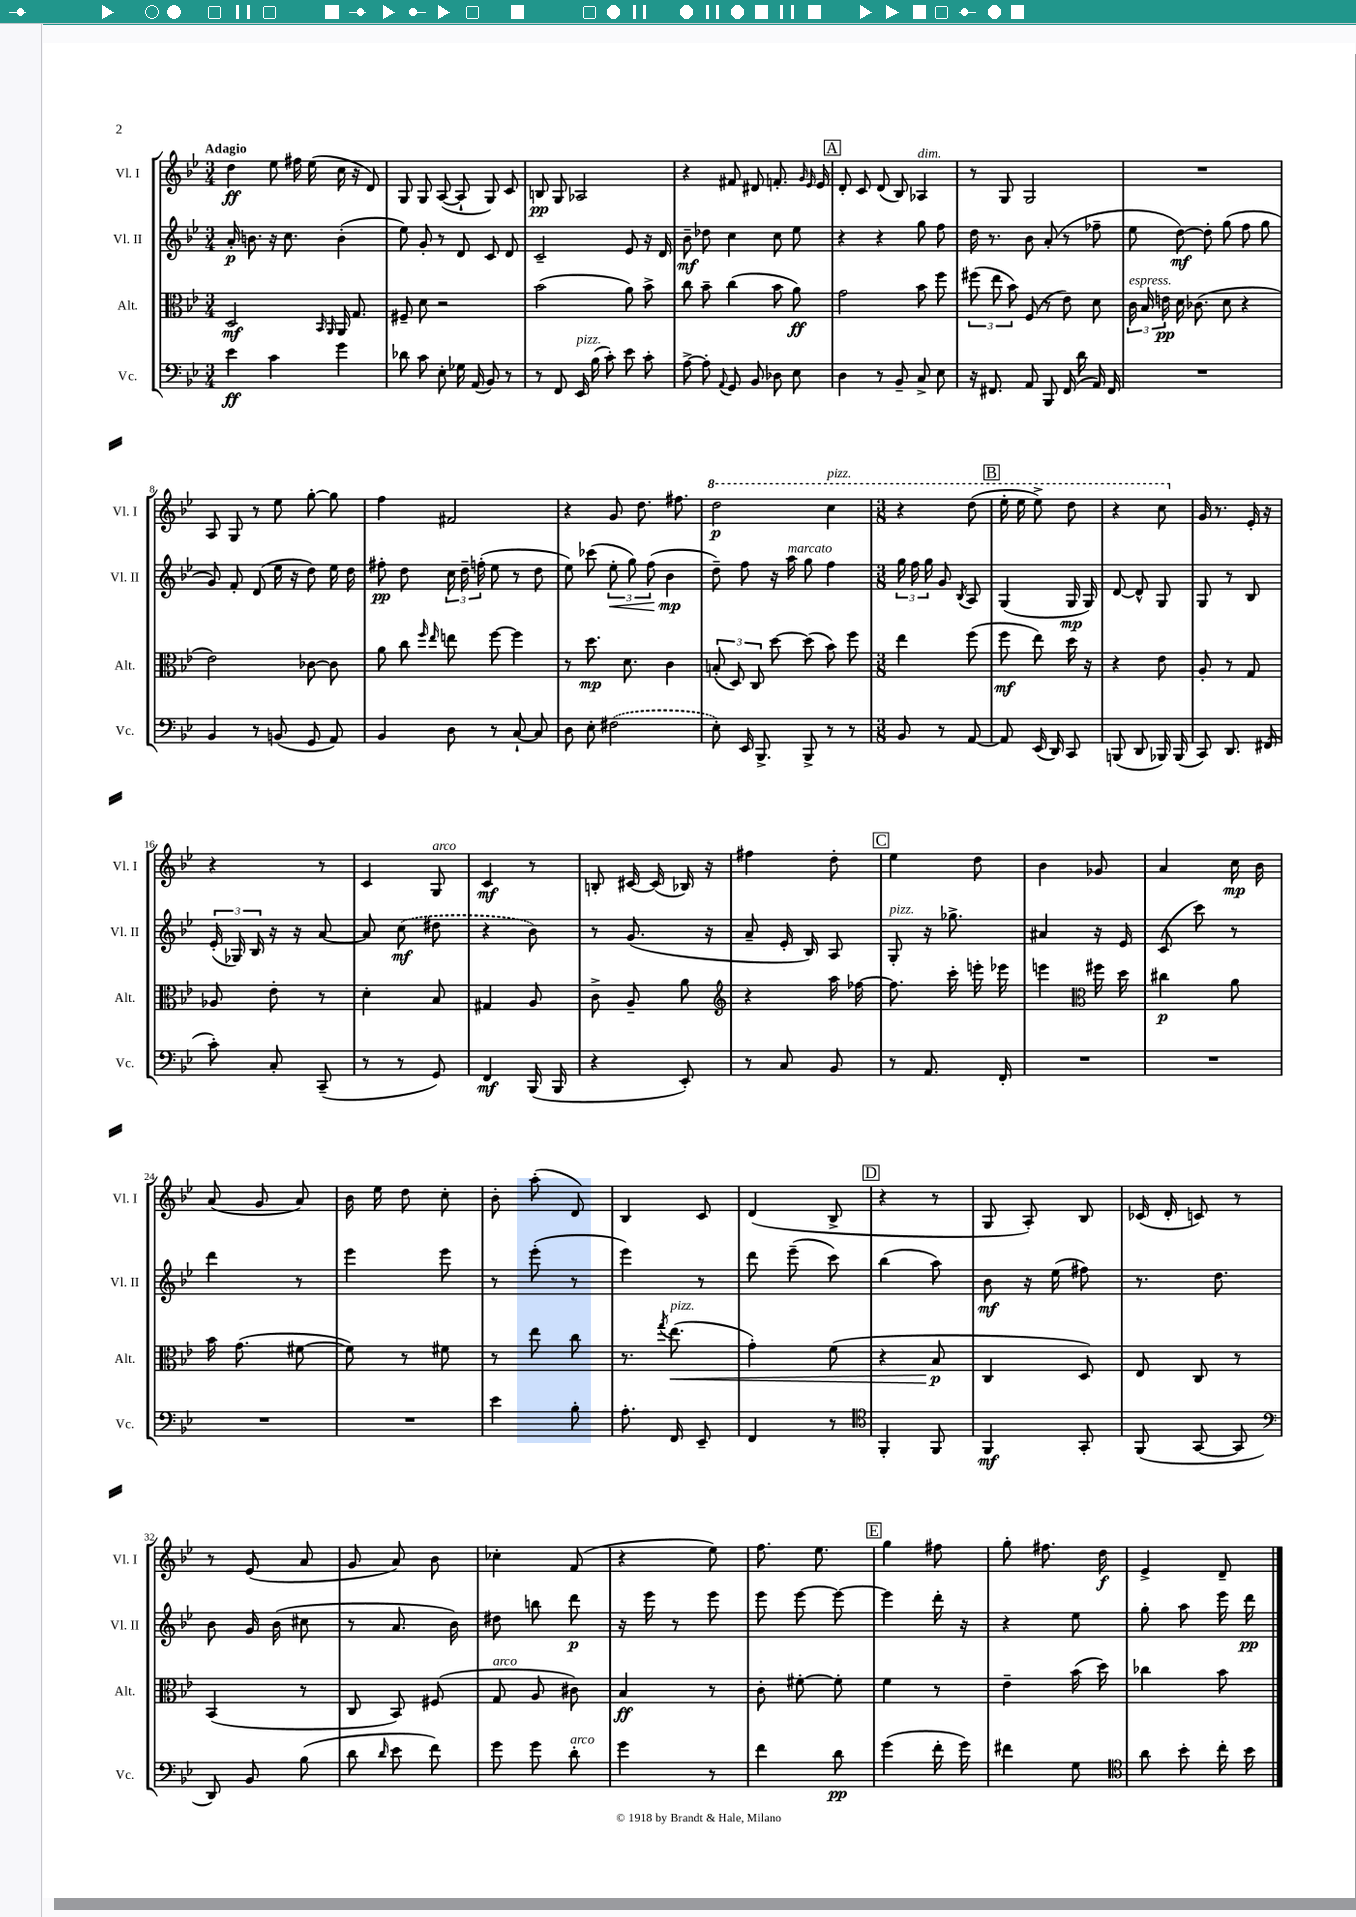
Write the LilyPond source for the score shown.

<<
\new StaffGroup <<
\new Staff = "s0" \with { instrumentName = "Vl. I" shortInstrumentName = "Vl. I" } {
    \clef treble \key bes \major \numericTimeSignature \time 3/4 \tempo "Adagio"
    \autoBeamOff d''4\ff ees''8 fis''16 ees''16( c''16 r16 d'8) |
    g8 g8 a8~( a8-! g8) c'8 |
    b8\pp g8 aes2 |
    r4 fis'8 dis'8 f'8.-. \grace { g'16 ees'16 } ees'16 |
    \mark \markup { \box "A" } d'8-. c'8 d'8( bes8) aes4^\markup { \italic "dim." } |
    r8 g8 g2 |
    R2. |
    a8 g8 r8 ees''8 g''8~-. g''8 |
    f''4 fis'2 |
    r4 g'8 d''8. fis''8. |
    \ottava #1 d'''2\p c'''4^\markup { \italic "pizz." } |
    \numericTimeSignature \time 3/8 r4 d'''8( |
    \mark \markup { \box "B" } ees'''16-. ees'''16 ees'''8->) d'''8 |
    r4 c'''8 \ottava #0 |
    g'16 r8. ees'16-. r16 |
    r4 r8 |
    c'4 g8^\markup { \italic "arco" } |
    c'4\mf r8 |
    b8-. cis'16~ cis'16( bes16) r16 |
    fis''4 d''8-. |
    \mark \markup { \box "C" } ees''4 d''8 |
    bes'4 ges'8 |
    a'4 c''16\mp bes'16 |
    a'8( g'8 a'8) |
    bes'16 ees''16 d''8 c''8-. |
    bes'8-. a''8-.( d'8) |
    bes4 c'8 |
    d'4( bes8-> |
    \mark \markup { \box "D" } r4 r8 |
    g8 a8-.) bes8 |
    ces'16( d'16-. c'8) r8 |
    r8 ees'8( a'8 |
    g'8 a'8) bes'8 |
    ces''4-. f'8( |
    r4 ees''8) |
    f''8. ees''8. |
    \mark \markup { \box "E" } g''4 fis''8 |
    g''8-. fis''8. d''16\f |
    ees'4-> d'8-- \bar "|." |
}
\new Staff = "s1" \with { instrumentName = "Vl. II" shortInstrumentName = "Vl. II" } {
    \clef treble \key bes \major \numericTimeSignature \time 3/4
    \autoBeamOff a'16-.\p b'8. r16 c''8. b'4-.( |
    ees''8) g'8-. r8 d'8 c'8 d'8 |
    c'2-- ees'8 r16 d'16 |
    bes'8--\mf des''8 c''4 c''8 ees''8 |
    \mark \markup { \box "A" } r4 r4 g''8 f''8 |
    d''16 r8. bes'8 a'8-.( r8 fes''8-- |
    ees''8 d''8~\mf) d''8-. g''8( f''8 g''8 |
    g'8) f'8-. d'8( ees''16 r16 d''8) ees''16 d''16 |
    fis''8-.\pp d''8 \tuplet 3/2 { c''16 d''16-- f''16-.( } ees''8 r8 d''8 |
    ees''8) ces'''8( \tuplet 3/2 { ees''8-.\< g''8) f''8( } bes'4\mp\! |
    d''8--) f''8 r16 a''16^\markup { \italic "marcato" } g''8 f''4 |
    \numericTimeSignature \time 3/8 \tuplet 3/2 { g''16 f''16 g''16 } g'8 \acciaccatura { bes8 } a8 |
    \mark \markup { \box "B" } g4( g16\mp g16) |
    d'8~ d'8-^ g8 |
    g8 r8 bes8 |
    \tuplet 3/2 { ees'16-.( ges16) bes16 } r16 r16 a'8~ |
    a'8 \once \slurDashed c''8\mf( dis''8 |
    r4 bes'8) |
    r8 g'8.( r16 |
    a'8-- ees'16-. bes16) a8 |
    \mark \markup { \box "C" } g8-.^\markup { \italic "pizz." } r16 ges''8.-> |
    ais'4 r16 ees'16 |
    c'8( c'''8) r8 |
    d'''4 r8 |
    ees'''4 ees'''8 |
    r8 ees'''8-.( r8 |
    ees'''4) r8 |
    d'''8 ees'''8--( c'''8) |
    \mark \markup { \box "D" } bes''4( a''8) |
    bes'8\mf r16 ees''16( fis''8) |
    r8. d''8. |
    bes'8 g'16 bes'16( cis''8 |
    r8 a'8. bes'16) |
    dis''8 b''8 d'''8\p |
    r16 ees'''16 r8 ees'''8 |
    ees'''8 ees'''8~ ees'''8~ |
    \mark \markup { \box "E" } ees'''4 d'''16-. r16 |
    r4 ees''8 |
    g''8-. a''8 ees'''16 d'''16\pp \bar "|." |
}
\new Staff = "s2" \with { instrumentName = "Alt." shortInstrumentName = "Alt." } {
    \clef alto \key bes \major \numericTimeSignature \time 3/4
    \autoBeamOff d2\mf \grace { bes,16 a,16 } a,16 g8. |
    fis8-- d'8 r2 |
    bes'2( a'8) bes'8-> |
    c''8 bes'8-- c''4( bes'8 a'8\ff) |
    \mark \markup { \box "A" } g'2 bes'8 f''8 |
    \tuplet 3/2 { fis''8( ees''8 bes'8) } f8( r8 ees'8) d'8 |
    \tuplet 3/2 { c'16^\markup { \italic "espress." } bes16 e'16\pp } d'16 ces'8.( d'8 r4 |
    ees'2) ces'8~ ces'8 |
    a'8 c''8 \grace { f''16 ees''16 } e''8 f''8~ f''4 |
    r8 d''8.\mp d'8. c'4 |
    \tuplet 3/2 { b8-.( d8) c8 } d''8~ d''8( bes'8) f''8 |
    \numericTimeSignature \time 3/8 ees''4 f''8( |
    \mark \markup { \box "B" } f''8\mf ees''8) d''16 r16 |
    r4 ees'8 |
    a8-. r8 g8 |
    aes8 ees'8-. r8 |
    d'4-. bes8 |
    gis4 a8 |
    c'8-> a8-- a'8 |
    \clef treble r4 a''16 fes''16~ |
    \mark \markup { \box "C" } fes''8. c'''16-. e'''16-. ees'''16 |
    e'''4 \clef alto fis''16 d''16 |
    cis''4\p a'8 |
    bes'16 g'8.( fis'8~ |
    fis'8) r8 fis'8 |
    r8 ees''8 c''8 |
    r8. \acciaccatura { g''8 } ees''8.\<^\markup { \italic "pizz." }( |
    g'4-.) f'8( |
    \mark \markup { \box "D" } r4 bes8\p\! |
    c4 d8) |
    ees8 c8 r8 |
    bes,4( r8 |
    c8 bes,8) fis8( |
    g8^\markup { \italic "arco" } a8 cis'8) |
    bes4\ff r8 |
    c'8-. fis'8~-. fis'8-. |
    \mark \markup { \box "E" } f'4 r8 |
    ees'4-- bes'16( d''16) |
    ces''4 bes'8 \bar "|." |
}
\new Staff = "s3" \with { instrumentName = "Vc." shortInstrumentName = "Vc." } {
    \clef bass \key bes \major \numericTimeSignature \time 3/4
    \autoBeamOff ees'4\ff c'4 g'4 |
    des'8 c'8 ees8-. ges16 a,16( bes,8) r8 |
    r8 f,8 ees,16^\markup { \italic "pizz." } bes16( c'8-.) ees'8 c'8-. |
    a8~-> a8-. \appoggiatura { a,8 } g,8 bes,8 des8 ees8 |
    \mark \markup { \box "A" } d4 r8 bes,8-- c8-> ees8 |
    r16 fis,8. a,8 bes,,8 fis,16( d'16 a,16) fis,16 |
    R2. |
    bes,4 r8 b,8( g,8 a,8) |
    bes,4 d8 r8 c8~-! c8 |
    d8 ees8-. \once \slurDashed fis2( |
    ees8-.) ees,16 bes,,8.-> bes,,8-> r8 r8 |
    \numericTimeSignature \time 3/8 bes,8 r8 a,8~ |
    \mark \markup { \box "B" } a,8 ees,16( d,16) c,8 |
    b,,8( d,8 bes,,16) bes,,16( |
    c,8) d,8. fis,16( |
    c'8-.) c8-. c,8--( |
    r8 r8 g,8) |
    f,4\mf bes,,16( bes,,16 |
    r4 ees,8-.) |
    r8 c8 bes,8 |
    \mark \markup { \box "C" } r8 a,8. f,16-. |
    R4. |
    R4. |
    R4. |
    R4. |
    ees'4 bes8-. |
    a8.-. f,16 ees,8-- |
    f,4 r8 |
    \mark \markup { \box "D" } \clef tenor f,4-. f,8 |
    f,4\mf g,8-. |
    f,8( g,8~ g,8 |
    \clef bass d,8) bes,8 bes8( |
    d'8 \grace { d'16 } ees'8 f'8) |
    g'8 g'8 d'8-.^\markup { \italic "arco" } |
    g'4 r8 |
    f'4 d'8\pp |
    \mark \markup { \box "E" } g'4( f'16-. g'16) |
    fis'4 g8 |
    \clef tenor a'8 bes'8-. c''16-. bes'16 \bar "|." |
}
>>
>>
